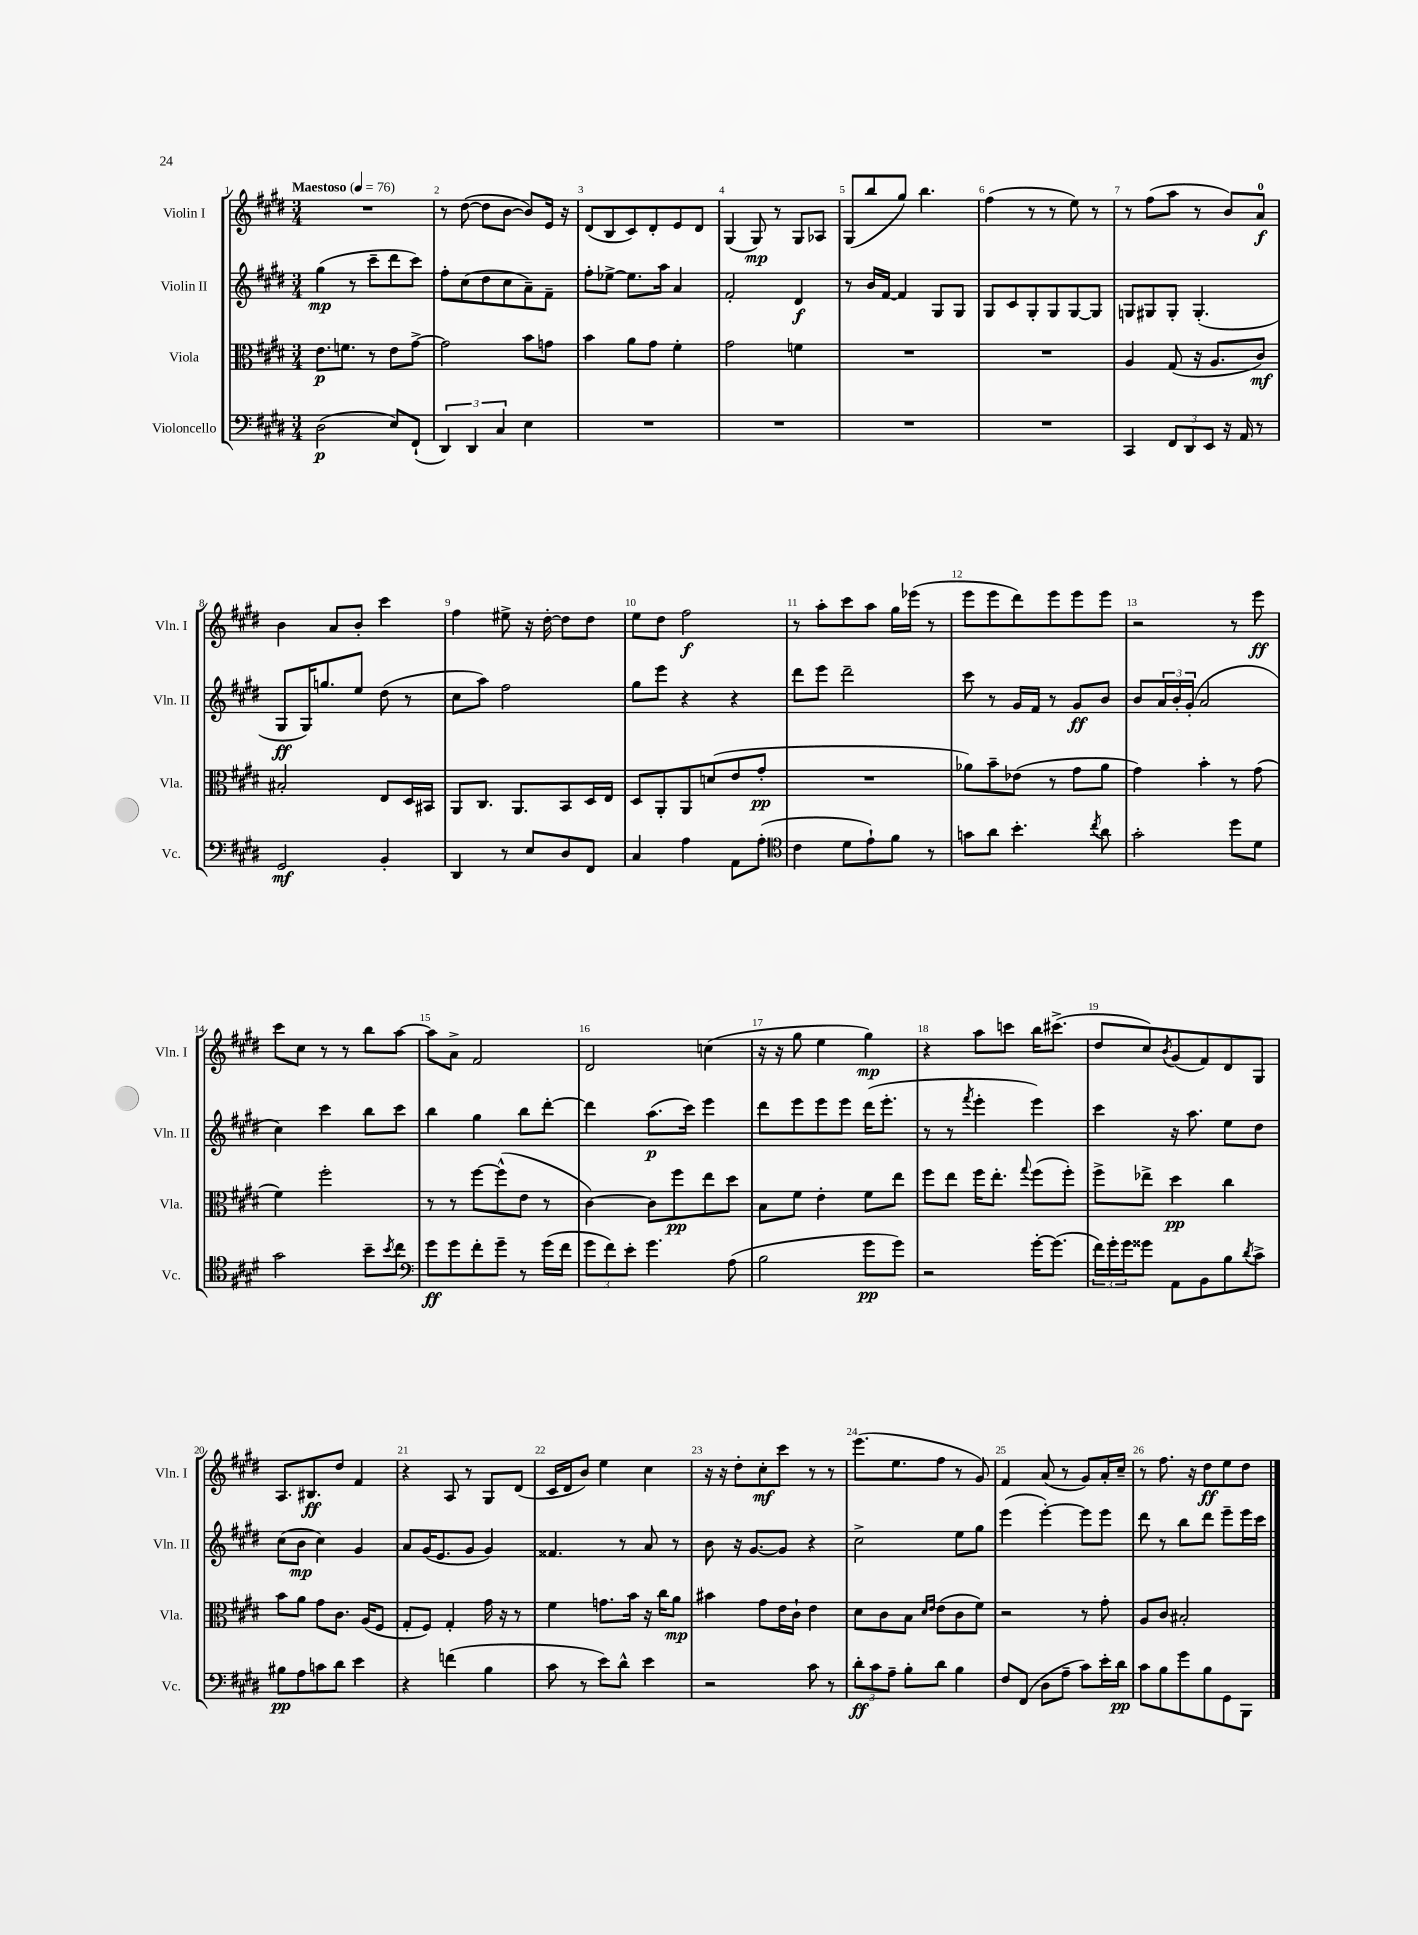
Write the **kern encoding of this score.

**kern	**kern	**kern	**kern
*staff4	*staff3	*staff2	*staff1
*clefF4	*clefC3	*clefG2	*clefG2
*k[f#c#g#d#]	*k[f#c#g#d#]	*k[f#c#g#d#]	*k[f#c#g#d#]
*M3/4	*M3/4	*M3/4	*M3/4
*MM76	*MM76	*MM76	*MM76
(2D#\	8.e\L	(4gg#\	2.r
.	8.f\J	.	.
.	.	8r	.
.	8r	8ccc#~\L	.
8E/L)	8e\L	8ddd#\	.
(8FF#`/J	[8g#^\J	8ccc#\J)	.
=	=	=	=
6DD#/)	2g#\]	8ff#'\L	8r
.	.	(8cc#\	([8dd#\
6DD#/	.	.	.
.	.	8dd#\	8dd#\]L
6C#/	.	.	.
.	.	8cc#\	[8b\J
4E\	8b\L	8a~\)	8b/]L)
.	8g\J	8f#~\J	16e/Jk
.	.	.	16r
=	=	=	=
2.r	4b\	8ff#'\L	(8d#/L
.	.	[8ee-^\J	8B/
.	8a\L	8.ee-\]L	8c#/)
.	8g#\J	.	8d#'/
.	.	16aa\Jk	.
.	4f#'\	4a/	8e/
.	.	.	8d#/J
=	=	=	=
2.r	2g#\	2f#'/	(4G#/
.	.	.	8G#/)
.	.	.	8r
.	4f\	4d#/	8G#/L
.	.	.	8A-/J
=	=	=	=
2.r	2.r	8r	(8G#/L
.	.	16b/LL	8bb/
.	.	[16f#/JJ	.
.	.	4f#/]	8gg#/J)
.	.	.	4.bb\
.	.	8G#/L	.
.	.	8G#/J	.
=	=	=	=
2.r	2.r	8G#/L	(4ff#\
.	.	8c#/	.
.	.	8G#'/	8r
.	.	8G#/	8r
.	.	[8G#/	8ee\)
.	.	8G#/]J	8r
=	=	=	=
4CC#/	4A/	8G/L	8r
.	.	8G#/	(8ff#\L
12FF#/L	(8G#/	8G#'/J	8aa\J
12DD#/	.	.	.
.	16r	(4.G#'/	8r
12EE/J	.	.	.
.	8.A/L	.	.
16r	.	.	8b/L)
16AA/	.	.	.
8r	8c#/J)	.	8a/J
=	=	=	=
2GG#/	2B#'/	8G#/L	4b\
.	.	16G#/K)	.
.	.	8.gg/	.
.	.	.	8a/L
.	.	8ee/J	8b'/J
4BB'/	8E/L	(8dd#\	4ccc#\
.	16D#/L	8r	.
.	16BB#/JJ	.	.
=	=	=	=
4DD#/	8AA/L	8cc#\L	4ff#\
.	8.C#/J	8aa\J)	.
8r	.	2ff#\	8ee#^\
.	8.AA/L	.	.
8E/L	.	.	16r
.	.	.	[16dd#'\
8D#/	8BB/	.	8dd#\]L
8FF#/J	16D#/L	.	8dd#\J
.	16E/JJ	.	.
=	=	=	=
4C#/	8D#/L	8gg#\L	8ee\L
.	8AA'/	8eee\J	8dd#\J
4A\	8AA/	4r	2ff#\
.	(8d/	.	.
8AA\L	8e/	4r	.
(8A'\J	8g#'/J	.	.
=	=	=	=
*clefC4	*	*	*
4c#\	2.r	8ddd#\L	8r
.	.	8eee\J	8aa'\L
8d#\L	.	2ddd#~\	8ccc#\
8e`\)	.	.	8aa\J
8f#\J	.	.	16gg#\LL
.	.	.	(16eee-\JJ
8r	.	.	8r
=	=	=	=
8g\L	8a-\L)	8ccc#\	8eee\L
8a\J	8b~\	8r	8eee\
4.b'\	(8e-\J	16g#/LL	8ddd#\)
.	.	16f#/JJ	.
.	8r	8r	8eee\
.	8g#\L	8g#/L	8eee\
8qcc#/	.	.	.
8a\	8a-\J	8b/J	8eee\J
=	=	=	=
2g#'\	4g#\)	8b/L	2r
.	.	24a/L	.
.	.	24b'/	.
.	.	(24g#'/JJ	.
.	4b'\	2a/	.
8dd#\L	8r	.	8r
8d#\J	(8g#\	.	8eee\
=	=	=	=
2g#\	4f#\)	4cc#\)	8ccc#\L
.	.	.	8cc#\J
.	2ff#'\	4ccc#\	8r
.	.	.	8r
8b~\L	.	8bb\L	8bb\L
8qb/	.	.	.
8cc#\J	.	8ccc#\J	[8aa\J
=	=	=	=
*clefF4	*	*	*
8g#\L	8r	4bb\	8aa\]L
8g#\	8r	.	8a^\J
8f#'\	[8ff#\L	4gg#\	2f#/
8g#~\J	(8ff#^^\]	.	.
8r	8e\J	8bb\L	.
(16g#\LL	8r	[8ddd#'\J	.
16f#\JJ	.	.	.
=	=	=	=
12g#\L	[4c#\)	4ddd#\]	2d#/
12f#\)	.	.	.
12e'\J	.	.	.
4.g#\	8c#\]L	(8.aa\L	.
.	8ff#\	.	.
.	.	16ccc#\Jk)	.
.	8ee\	4eee\	(4cc\
(8A\	8dd#\J	.	.
=	=	=	=
2B\	8B\L	8ddd#\L	16r
.	.	.	16r
.	8f#\J	8eee\	8gg#\
.	4e'\	8eee\	4ee\
.	.	8eee\J	.
8g#\L	8f#\L	(16ddd#\LK	4gg#\)
.	.	8.eee'\J	.
8g#\J)	8ee\J	.	.
=	=	=	=
2r	8ff#\L	8r	4r
.	8ee\J	8r	.
.	.	8qfff#/	.
.	16ff#\LK	4eee'\	8aa\L
.	8.ee'\J	.	.
.	.	.	8ccc\J
.	8qqgg#/	.	.
[16g#'\LK	(8ff#\L	4eee\)	16bb\LK
(8.g#\]J	.	.	(8.ccc#^\J
.	8ff#'\J)	.	.
=	=	=	=
24f#\LL)	8ff#^\L	4ccc#\	8dd#/L
24g#'\	.	.	.
24g#\J	.	.	.
8g##\J	8ee-^\J	.	8cc#/)
.	.	.	8qb/
8AA\L	4dd#\	16r	(8g#/
.	.	8.aa\	.
8BB\	.	.	8f#/)
8B\	4cc#\	8ee\L	8d#/
8qd#/	.	.	.
8c#^\J	.	8dd#\J	8G#/J
=	=	=	=
8B#\L	8b\L	(8cc#\L	8.A/L
8A\	8a\J	8b\J	.
.	.	.	8.B#/
8c\	8g#\L	4cc#\)	.
8d#\J	8.c#\J	.	8dd#/J
4e\	.	4g#/	4f#/
.	(16A/LK	.	.
.	8F#/J	.	.
=	=	=	=
4r	8G#'/L	8a/L	4r
.	8F#/J)	(16g#/K	.
.	.	8.e/	.
(4f\	4G#'/	.	8A/
.	.	8g#/J	8r
4B\	16g#\	4g#/)	8G#/L
.	16r	.	.
.	8r	.	(8d#/J
=	=	=	=
8c#\	4f#\	4.f##/	16c#/LL
.	.	.	16d#/J
8r	.	.	8b/J)
8e\L)	8.g\L	.	4ee\
8d#^^\J	.	8r	.
.	16b\Jk	.	.
4e\	16r	8a/	4cc#\
.	16cc#\LK	.	.
.	8a\J	8r	.
=	=	=	=
2r	4b#\	8b\	16r
.	.	.	16r
.	.	16r	8dd#'\L
.	.	[8.g#/L	.
.	8g#\L	.	8cc#'\
.	16e\L	8g#/]J	8ccc#\J
.	16c#`\JJ	.	.
8c#\	4e\	4r	8r
8r	.	.	8r
=	=	=	=
12d#'\L	8d#\L	2cc#^\	(8.eee\L
12c#\	.	.	.
.	8c#\	.	.
12A~\J	.	.	.
.	.	.	8.ee\
8B'\L	8B\J	.	.
.	16qqd#/LL	.	.
.	16qqe/JJ	.	.
8d#\J	(8e\L	.	8ff#\J
4B\	8c#\	8ee\L	8r
.	8f#\J)	8gg#\J	8g#/)
=	=	=	=
8F#/L	2r	(4eee\	4f#/
(8FF#/J	.	.	.
8D#\L	.	[4eee'\)	(8a/
8A~\J	.	.	8r
8c#\L)	8r	8eee\]L	8g#/L)
16e'\L	8g#'\	8eee\J	16a'/L
16d#\JJ	.	.	16cc#~/JJ
=	=	=	=
8c#\L	8A/L	8ddd#\	8r
8B\	8c#/J	8r	8.ff#\
8g#\	2B#'/	8bb\L	.
.	.	.	16r
8B\	.	8ddd#\J	8dd#\L
8GG#\	.	8eee~\L	8ee\
8BBB\J	.	16eee\L	8dd#\J
.	.	16ccc#\JJ	.
==	==	==	==
*-	*-	*-	*-
